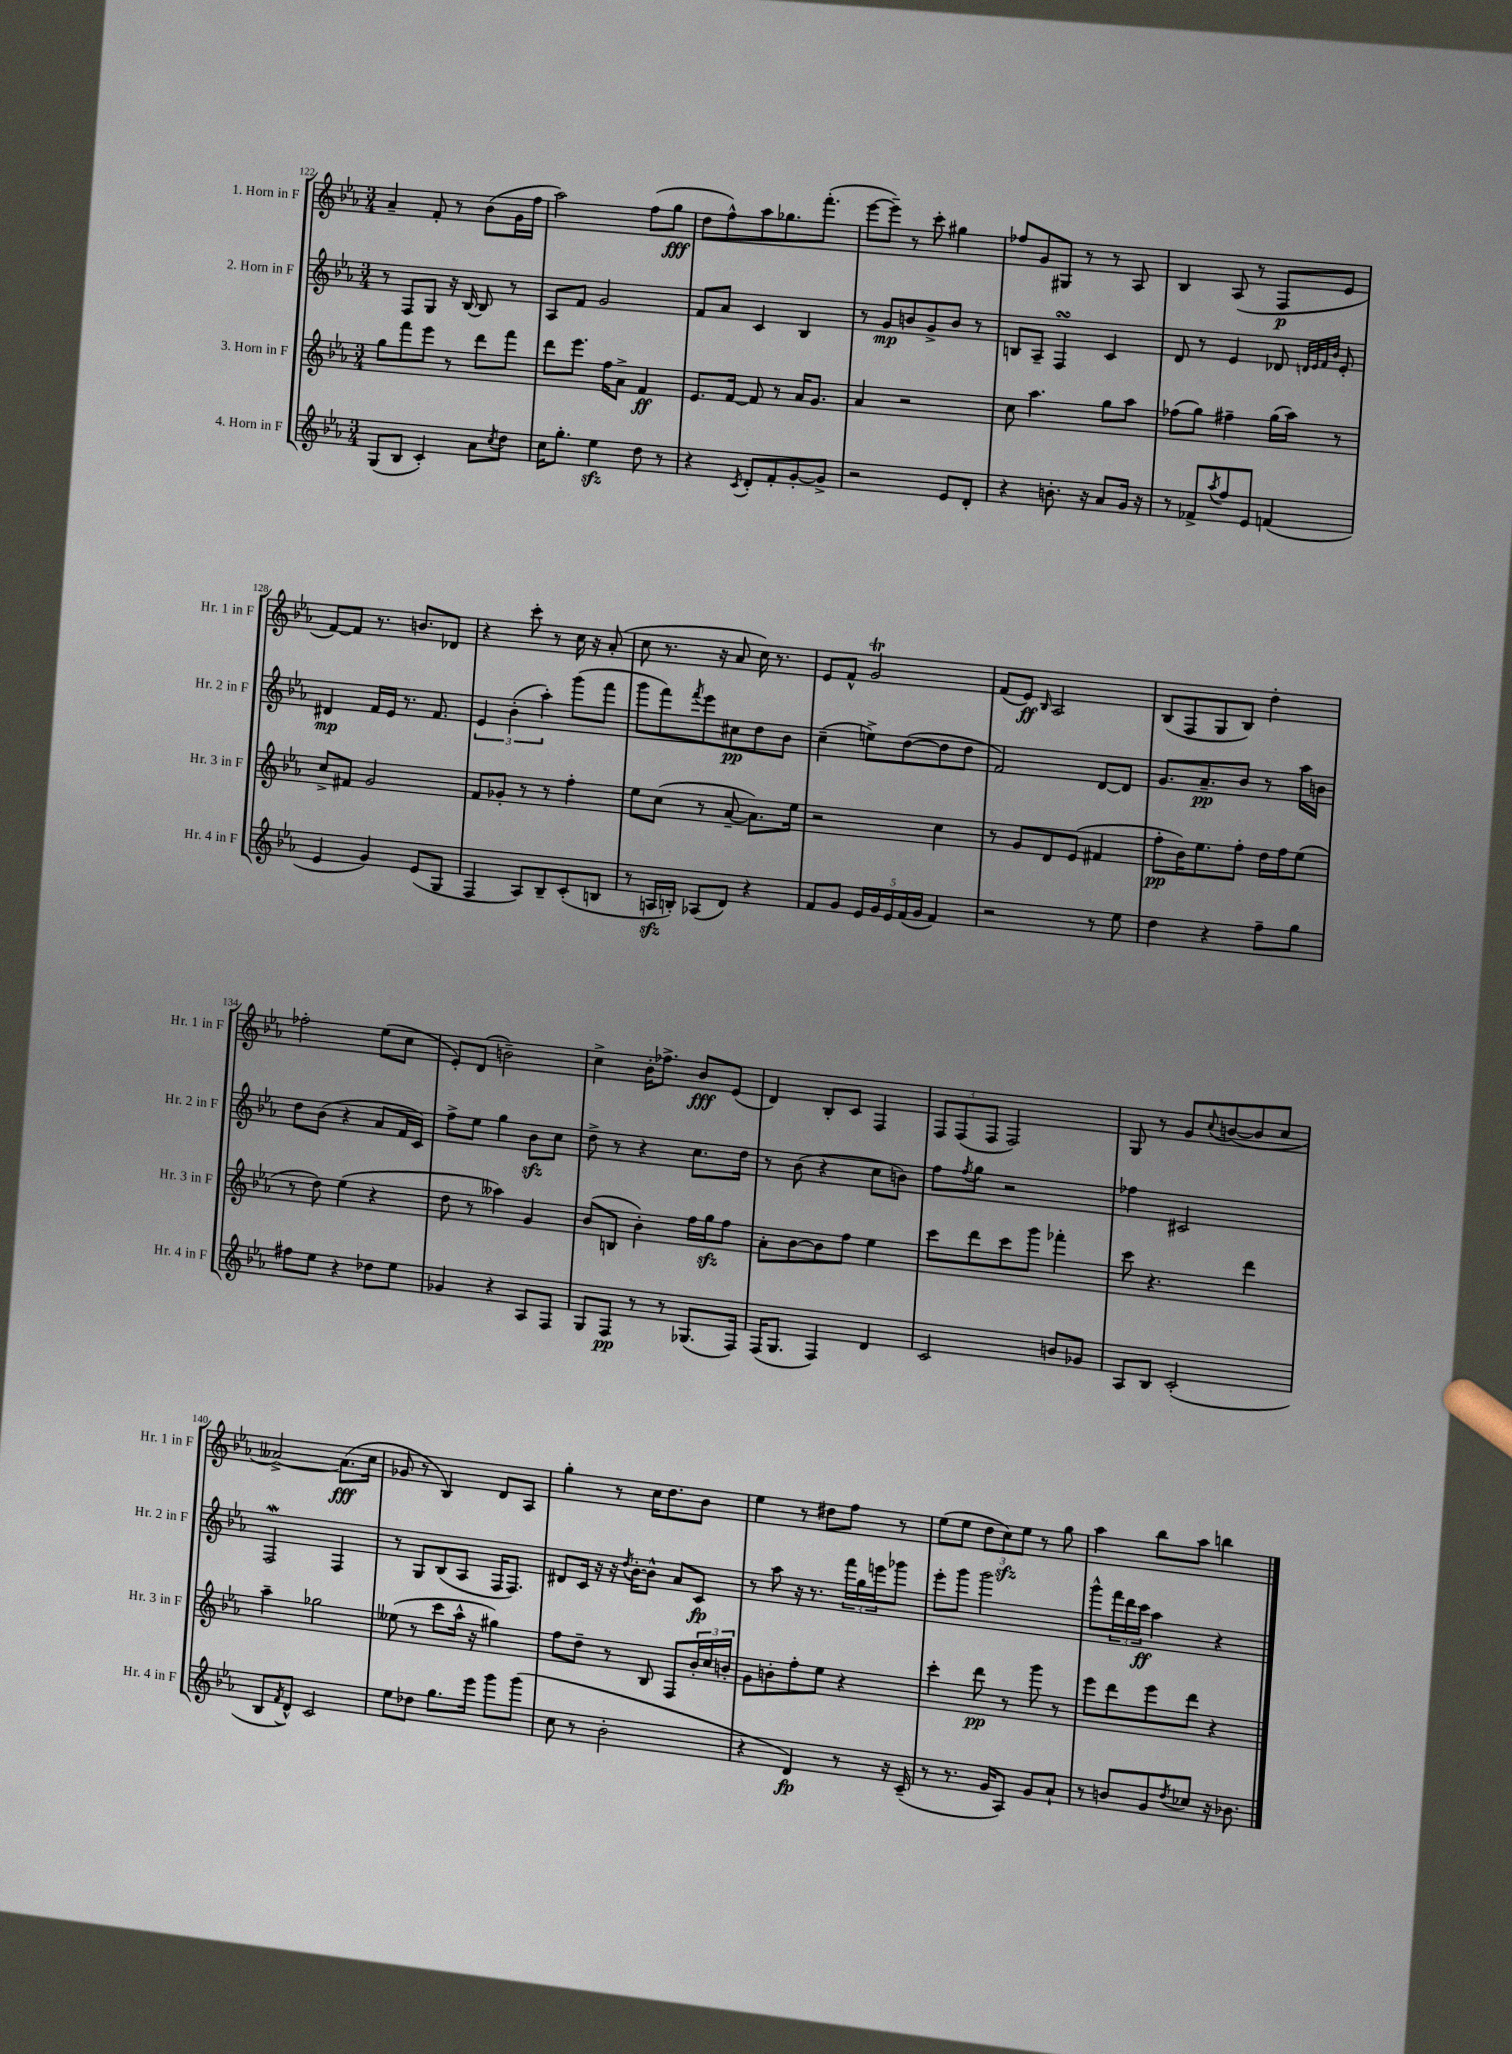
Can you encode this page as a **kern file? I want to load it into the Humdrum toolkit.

**kern	**kern	**kern	**kern
*staff4	*staff3	*staff2	*staff1
*clefG2	*clefG2	*clefG2	*clefG2
*k[b-e-a-]	*k[b-e-a-]	*k[b-e-a-]	*k[b-e-a-]
*M3/4	*M3/4	*M3/4	*M3/4
(8G/L	8gg\L	8r	4a-~/
8B-/J	8fff\	8F/L	.
4c'/)	8eee-\J	8G/J	8f'/
.	8r	16r	8r
.	.	[16B-/	.
8a-\L	8ddd\L	8B-/]	(8b-\L
8qcc/	.	.	.
8dd\J	8fff\J	8r	16g\L
.	.	.	16ff\JJ
=	=	=	=
16cc\LK	8ddd\L	8A-/L	2aa-\)
8.gg'\J	.	.	.
.	8.eee-\J	8f/J	.
4ee-\	.	2g/	.
.	16ff\LK	.	.
.	8a-^\J	.	.
8dd\	4f/	.	(8ff\L
8r	.	.	8gg\J
=	=	=	=
4r	8.e-/L	8f/L	8dd\L
.	.	8a-/J	8ff^^\)
.	[16f/Jk	.	.
8qc/	.	.	.
8d'/L	8f/]	4c/	8aa-\
8f'/	8r	.	8.gg-\
[8g'/	16a-/LK	4B-/	.
.	8.g/J	.	(8.fff'\J
8g^/]J	.	.	.
=	=	=	=
2r	4a-/	8r	[8eee-\L
.	.	8g/L	8eee-~\]J)
.	2r	8b/	8r
.	.	8g^/	8ccc'\
8e-/L	.	8b/J	4gg#\
8d'/J	.	8r	.
=	=	=	=
4r	8cc\	8B/L	8ff-/L
.	4.aa-\	8A-~/J	8g/
8.b'\	.	4F/	8G#/J
.	.	.	8r
16r	.	.	.
8a-/L	8gg\L	4c/	8r
16g/Jk	8aa-\J	.	8A-/
16r	.	.	.
=	=	=	=
8r	(8ff-\L	8d/	4B-/
8f-^/L	8gg\J)	8r	.
8qaa-/	.	.	.
8ff/	4ff#~\	4e-/	(8A-/
8e-/J	.	.	8r
(4f/	(16gg\LL	8d-/	8F/L
.	16aa-\JJ)	.	.
.	.	32qqd/LLL	.
.	.	32qqe-/	.
.	.	32qqf/	.
.	.	32qqb-/JJJ	.
.	8r	8e-'/	8e-/J
=	=	=	=
4e-/	8cc^/L	4d#/	[8f/L)
.	8f#/J	.	8f/]J
4g/)	2g/	16f/LL	8.r
.	.	16e-/JJ	.
.	.	8.r	.
.	.	.	8.b/L
(8e-/L	.	.	.
.	.	8.f/	.
8G/J	.	.	8d-/J
=	=	=	=
4F/	8f/L	6e-/	4r
.	8g-'/J	.	.
.	.	(6b-'\	.
8A-/L)	8r	.	8ccc'\
.	.	6aa-'\)	.
8B-~/	8r	.	8r
(8c'/	4ff'\	(8ggg\L	16cc\
.	.	.	16r
8B/J	.	8fff\J	(8a-'/
=	=	=	=
8r	8ee-\L	8ggg\L	8cc\
16A/LL	(8cc\J	8fff\)	8.r
16B'/JJ)	.	.	.
.	.	8qfff/	.
(8A-/L	8r	8eee-\	.
.	.	.	16r
8d/J)	[8a-~/	8cc#\	8a-/
4r	8.a-\]L)	8dd\	16cc\)
.	.	.	8.r
.	.	8b-\J	.
.	16ee-\Jk	.	.
=	=	=	=
8f/L	2r	(4cc~\	8e-/L
8g/J	.	.	8f^^/J
20e-/LL	.	8ee^\L)	2g/
20g/	.	.	.
20e-/	.	.	.
.	.	([8dd\	.
(20f/	.	.	.
20g/JJ	.	.	.
4f/)	4cc\	8dd\]	.
.	.	8dd\J	.
=	=	=	=
2r	8r	2f/)	(8f/L
.	8g/L	.	8e-/J)
.	.	.	16qqB-/
.	8d/	.	2A-/
.	(8e-/J	.	.
8r	4f#/	[8d/L	.
8ee-\	.	8d/]J	.
=	=	=	=
4dd\	8ff'\L	8.g/L	(8B-/L
.	16b-\K)	.	8F/
.	8.ee-\	8.a-~/	.
4r	.	.	8G/
.	8ff'\J	8b-/J	8B-/J)
8ff~\L	16dd\LL	8r	4dd'\
.	16ff\J	.	.
8gg\J	(8ee-\J	16aa-\LL	.
.	.	16b\JJ	.
=	=	=	=
8ff#\L	8r	8dd\L	2ff-'\
8ee-\J	8dd\)	(8b-\J	.
4r	(4ee-\	4r	.
8dd-\L	4r	8a-/L	(8ee-\L
8ee-\J	.	16f/L	8cc\J
.	.	16c/JJ)	.
=	=	=	=
4g-/	8dd\	8ff^\L	8e-'/L)
.	8r	8ee-\J	(8d/J
4r	4aa--\)	4gg\	2b~\)
8A-/L	4g/	8b-\L	.
8F/J	.	8cc\J	.
=	=	=	=
8G/L	(8b-/L	8dd^\	4cc^\
8F/J	8B/J	8r	.
8r	4b-'\)	4r	16b-'\LK
.	.	.	8.ff-^\J
8r	.	.	.
(8.G-/L	16ff\LL	8.cc\L	8b-/L
.	16gg\J	.	.
.	8ff\J	.	(8e-/J
16F/Jk)	.	16dd\Jk	.
=	=	=	=
(16F/LK	8a-'\L	8r	4d/)
8.G/J	.	.	.
.	[8b-\	(8b-\	.
4F/)	8b-\]	4r	8B-'/L
.	8ff\J	.	8c/J
4d/	4ee-\	8cc\L	4F/
.	.	8b\J)	.
=	=	=	=
2c/	8ccc\L	8ff\L	12F/L
.	.	.	(12F/
.	.	8qff/	.
.	8ddd\	8gg\J	.
.	.	.	12F/J
.	8ccc\	2r	2F/)
.	8ggg\J	.	.
8b/L	4fff-'\	.	.
8g-/J	.	.	.
=	=	=	=
8A-/L	8ccc\	4ff-\	8G/
8B-/J	4.r	.	8r
(2c'/	.	2c#/	8g/L
.	.	.	8qqcc/
.	.	.	([8b/
.	4ddd\	.	8b/]
.	.	.	8cc/J
=	=	=	=
8B-/L	4aa-~\	2F/	[2a--^/)
8qf/	.	.	.
8d^^/J)	.	.	.
2c/	2gg-\	.	.
.	.	4F/	(8.a--\]L
.	.	.	16cc\Jk
=	=	=	=
8ee-\L	(8ee--\	8r	8g-/
8dd-\J	8r	8G/L	8r
8.gg\L	8ccc\L	(8B-/	4B-/)
.	16aa-^^\Jk	8A-/J	.
16eee-\Jk	16r	.	.
8ggg\L	4gg#\)	16F/LK	8d/L
.	.	8.F/J)	.
(8ggg\J	.	.	8A-/J
=	=	=	=
8cc\	8ff\L	8d#/L	4gg'\
8r	8dd~\J	16c/Jk	.
.	.	16r	.
2b-'\	8r	16r	8r
.	.	8qdd/	.
.	.	[16b-'\LK	.
.	8B-/	8b-^^\]J	16cc\LK
.	.	.	8.dd\
.	8F/L	8a-/L	.
.	24b-'/L	8c/J	8b-\J
.	24cc/	.	.
.	24b'/JJ	.	.
=	=	=	=
4r	8g\L	8r	4ee-\
.	8b'\	8aa-\	.
4d/)	8ff'\	16r	8r
.	.	8.r	.
.	8ee-\J	.	8dd#\L
8r	4r	24fff\LL	8ff\J
.	.	24gg\	.
.	.	24eee\J	.
16r	.	8ggg-\J	8r
(16c~/	.	.	.
=	=	=	=
8r	4ccc'\	8eee-'\L	(8ee-\L
8.r	.	8ggg\J	8ee-\J
.	8ddd\	2ggg\	12dd\L
16g/LK	.	.	.
.	.	.	12cc\)
8A-/J)	8r	.	.
.	.	.	12ee-\J
8g/L	8ggg\	.	8r
8a-`/J	8r	.	8gg\
=	=	=	=
8r	8eee-\L	8ggg^^\L	4aa-\
8b/L	8ddd\	24fff\L	.
.	.	24ddd\	.
.	.	24ccc\JJ	.
8g/	8eee-\	4aa-\	8bb-\L
8qdd/	.	.	.
8cc-/J	8ddd\J	.	8aa-\J
16r	4r	4r	4bb\
8.b-\	.	.	.
==	==	==	==
*-	*-	*-	*-
